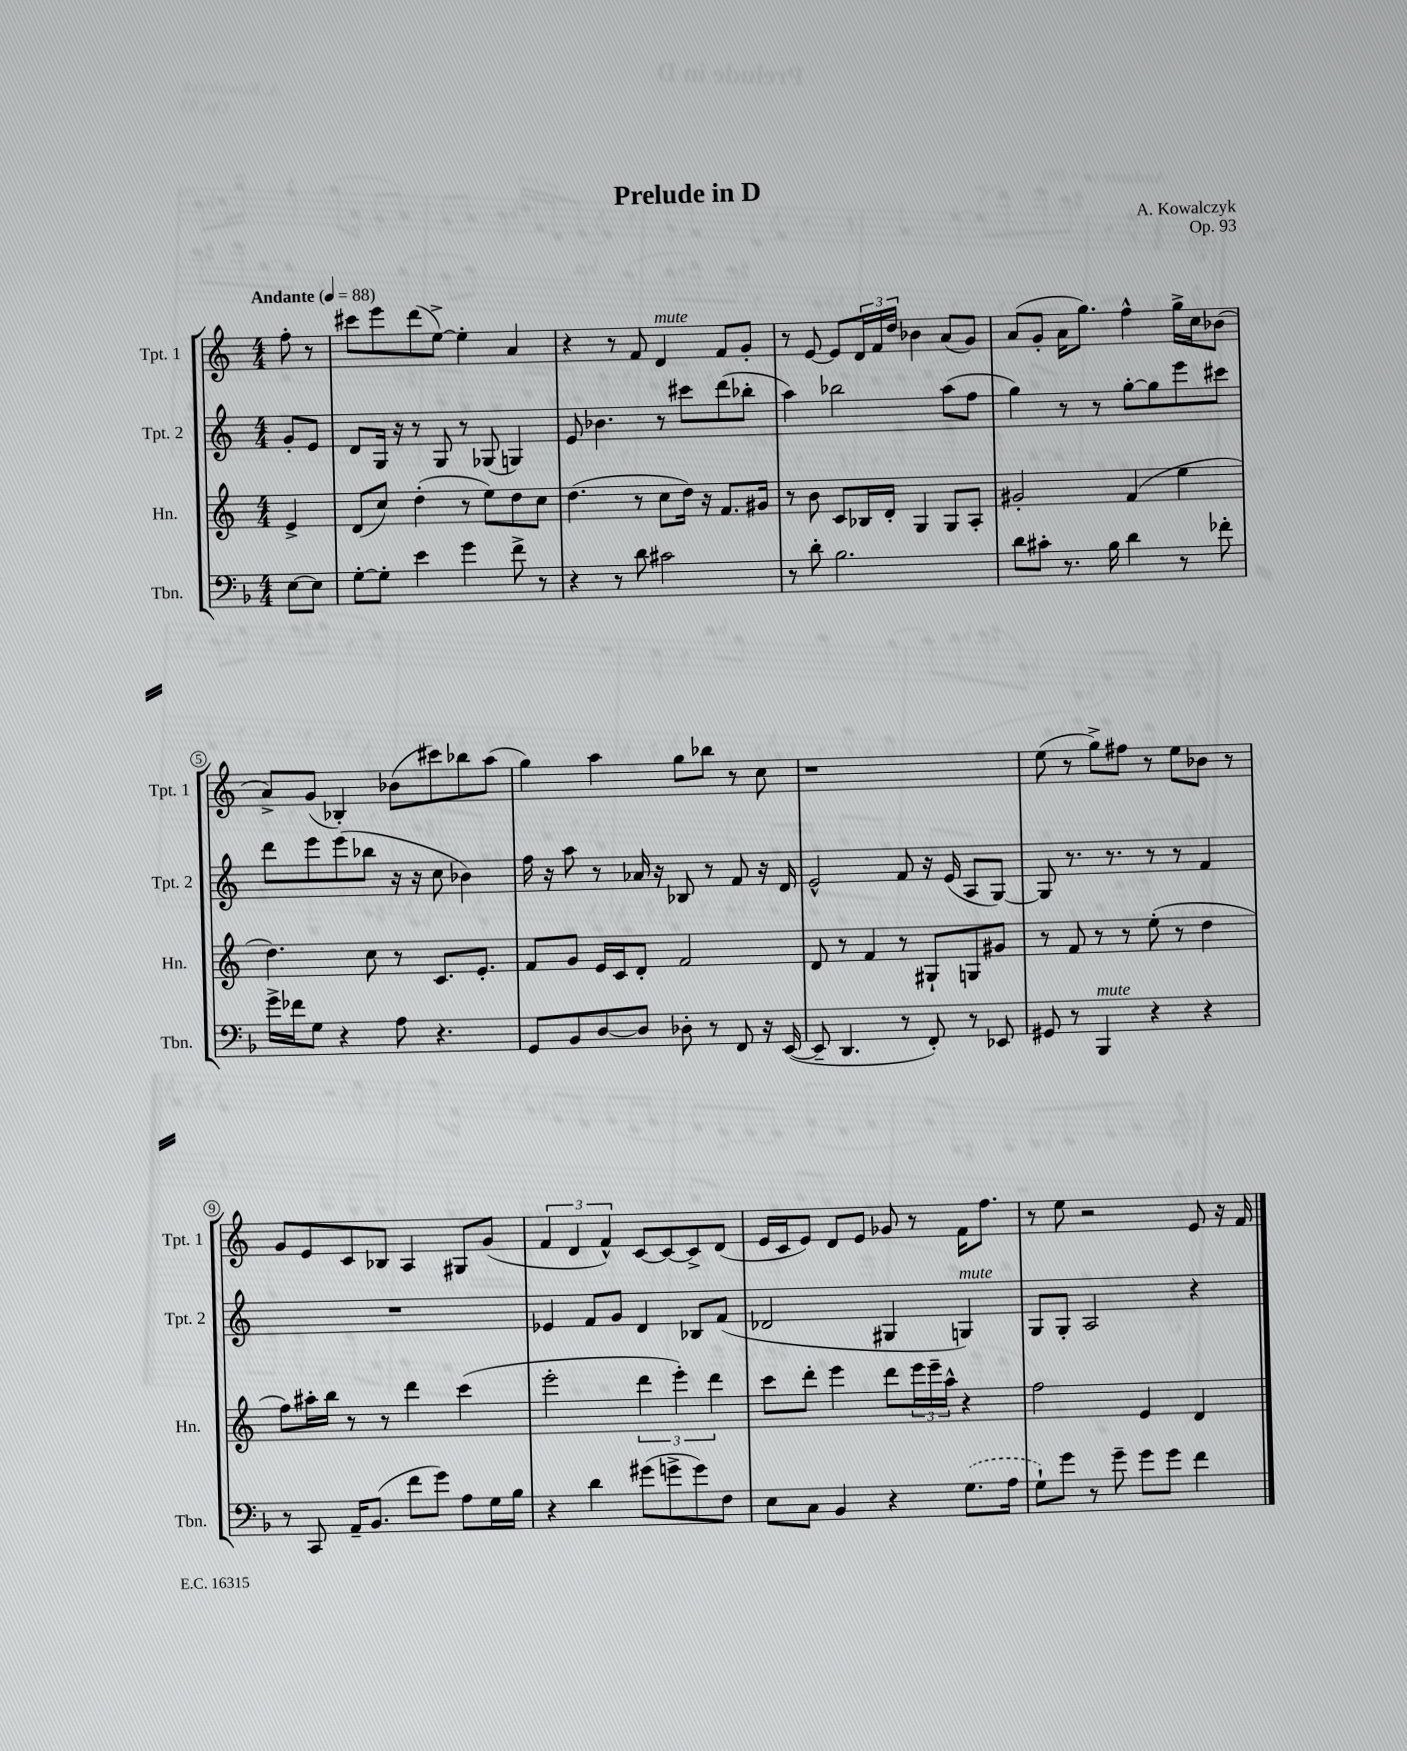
\header { title = "Prelude in D" composer = "A. Kowalczyk" opus = "Op. 93" }
<<
\new StaffGroup <<
\new Staff = "s0" \with { instrumentName = "Tpt. 1" shortInstrumentName = "Tpt. 1" } {
    \clef treble \key c \major \numericTimeSignature \time 4/4 \partial 4 \tempo "Andante" 4 = 88
    f''8-. r8 |
    cis'''8 e'''8 d'''8( e''8~->) e''4-. a'4 |
    r4 r8 f'8 d'4^\markup { \italic "mute" } f'8 g'8-. |
    r8 e'8~ e'8 \tuplet 3/2 { d'16 f'16 d''16 } bes'4 a'8( g'8) |
    a'8( g'8-. a'16 g''8.) f''4-^ g''16-> c''16 bes'8( |
    a'8->) g'8( bes4-.) bes'8( cis'''8) bes''8 a''8( |
    g''4) a''4 g''8 bes''8 r8 c''8 |
    r1 |
    e''8( r8 g''8->) fis''8 r8 e''8 bes'8 r8 |
    g'8 e'8 c'8 bes8 a4 gis8 g'8( |
    \tuplet 3/2 { f'4 d'4 f'4-^) } c'8~ c'8~ c'8-> d'8( |
    e'16 c'16 e'8) d'8 e'8 ges'8 r8 f'16 f''8. |
    r8 e''8 r2 e'8 r16 f'16 \bar "|." |
}
\new Staff = "s1" \with { instrumentName = "Tpt. 2" shortInstrumentName = "Tpt. 2" } {
    \clef treble \key c \major \numericTimeSignature \time 4/4 \partial 4
    g'8-. e'8 |
    d'8 g16 r16 r8 g8 r8 ges8( g4) |
    e'8 bes'4. r8 cis'''8 d'''8( bes''8-. |
    a''4) bes''2 a''8( f''8 |
    g''4) r8 r8 g''8~-. g''8 e'''8 cis'''8 |
    d'''8 e'''8 e'''8( bes''8 r16 r16 c''8 bes'4) |
    f''16 r16 a''8 r8 aes'16 r16 bes8 r8 f'8 r16 d'16 |
    e'2-^ f'8 r16 e'16( a8 g8~) |
    g8 r8. r8. r8 r8 f'4 |
    R1 |
    ees'4 f'8 g'8 d'4 bes8 f'8( |
    des'2 gis4 g4^\markup { \italic "mute" }) |
    g8 g8-. a2 r4 \bar "|." |
}
\new Staff = "s2" \with { instrumentName = "Hn." shortInstrumentName = "Hn." } {
    \clef treble \key c \major \numericTimeSignature \time 4/4 \partial 4
    e'4-> |
    d'8( c''8) d''4-.( r8 e''8) d''8 c''8 |
    d''4.( r8 c''8 d''16) r16 f'8. gis'16 |
    r8 b'8 c'8 bes16 d'16-. g4 g8 a8-. |
    gis'2-. f'4( e''4 |
    d''4.) c''8 r8 c'8. e'8.-. |
    f'8 g'8 e'16 c'16 d'8-. f'2 |
    d'8 r8 f'4 r8 gis8-! g8 gis'8 |
    r8 f'8 r8 r8 e''8-.( r8 d''4 |
    f''8) ais''16-. b''16 r8 r8 d'''4 c'''4( |
    e'''2-. \tuplet 3/2 { d'''4 e'''4-.) d'''4 } |
    c'''8 d'''8-. e'''4 d'''8 \tuplet 3/2 { e'''16 e'''16-- a''16-^ } r4 |
    f''2 e'4 d'4 \bar "|." |
}
\new Staff = "s3" \with { instrumentName = "Tbn." shortInstrumentName = "Tbn." } {
    \clef bass \key f \major \numericTimeSignature \time 4/4 \partial 4
    e8~ e8 |
    g8~-. g8-. e'4 g'4 f'8-> r8 |
    r4 r8 d'8 cis'2 |
    r8 d'8-. bes2. |
    d'8 cis'8-. r8. bes16 d'4 r8 fes'8-. |
    g'16-> fes'16 g8 r4 a8 r4. |
    g,8 bes,8 d8~ d8 des8-. r8 f,8 r16 e,16~( |
    e,8-- d,4. r8 f,8-.) r8 ees,8 |
    gis,8 r8 bes,,4^\markup { \italic "mute" } r4 r4 |
    r8 c,8 a,16-- bes,8.( f'8 g'8) a8 g16 bes16 |
    r4 d'4 gis'8( g'8-> g'8) f8 |
    e8 c8 bes,4 r4 \once \slurDashed g8.( a16 |
    g8-!) g'8 r8 g'8-- g'8 g'8 f'4 \bar "|." |
}
>>
>>
\layout { \context { \Score \override BarNumber.stencil = #(make-stencil-circler 0.1 0.3 ly:text-interface::print) } }
